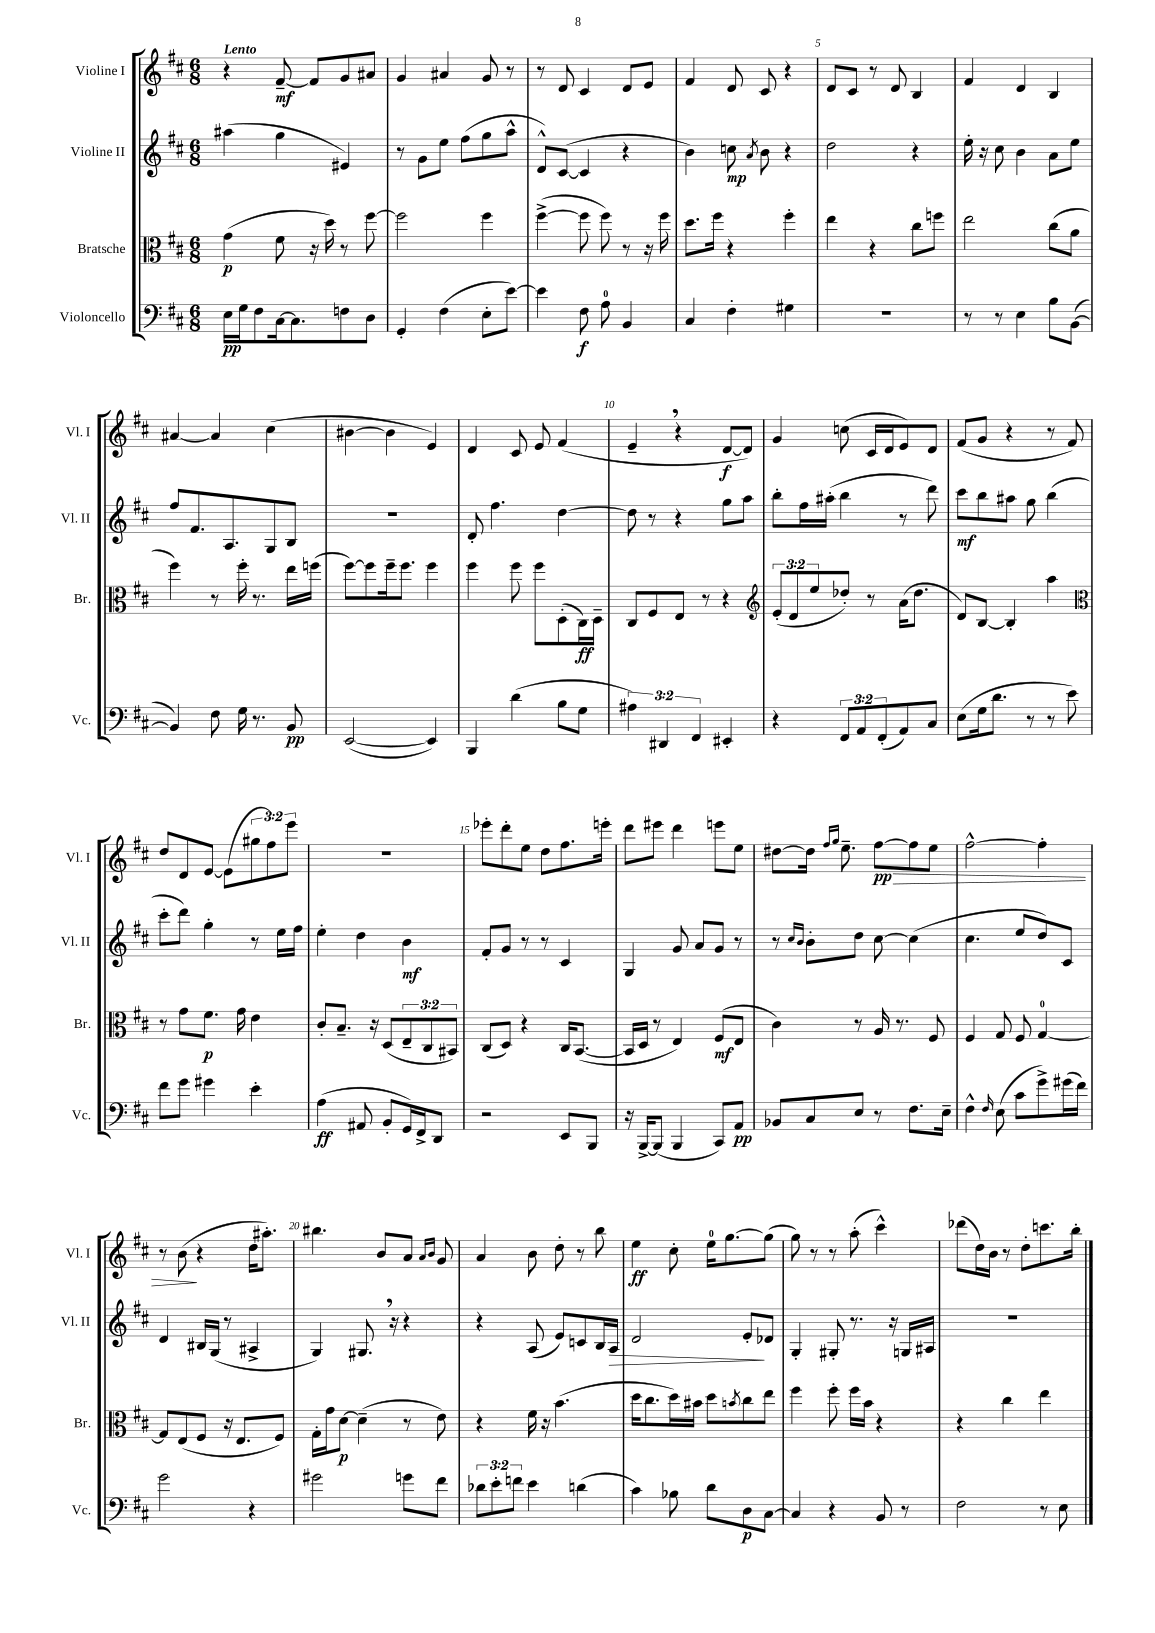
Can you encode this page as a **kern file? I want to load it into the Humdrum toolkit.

**kern	**kern	**kern	**kern
*staff4	*staff3	*staff2	*staff1
*clefF4	*clefC3	*clefG2	*clefG2
*k[f#c#]	*k[f#c#]	*k[f#c#]	*k[f#c#]
*M6/8	*M6/8	*M6/8	*M6/8
16E\LL	(4g\	(4aa#\	4r
16G\J	.	.	.
8F#\	.	.	.
[16C#\k	8f#\	4gg\	[8f#~/
8.C#\]	.	.	.
.	16r	.	8f#/]L
.	16dd\)	.	.
8F\	8r	4e#/)	8g/
8D\J	[8ff#\	.	8a#/J
=	=	=	=
4GG'/	2ff#\]	8r	4g/
.	.	8g\L	.
(4F#\	.	8ee\J	4a#/
.	.	(8ff#\L	.
8E'\L	4ff#\	8gg\	8g/
[8e\J)	.	8aa^^\J	8r
=	=	=	=
4e\]	([4ff#^\	8d^^/L)	8r
.	.	([8c#/J	8d/
8F#\	8ff#\]	4c#/]	4c#/
8A\	8ff#\)	.	.
4BB/	8r	4r	8d/L
.	16r	.	8e/J
.	16ff#\	.	.
=	=	=	=
4C#/	8.dd\L	4b\)	4f#/
.	16ff#\Jk	.	.
4F#'\	4r	8cc\	8d/
.	.	8qa/	.
.	.	8b\	8c#/
4G#\	4ff#'\	4r	4r
=	=	=	=
2.r	4ee\	2dd\	8d/L
.	.	.	8c#/J
.	4r	.	8r
.	.	.	8d/
.	8cc#\L	4r	4B/
.	8ff\J	.	.
=	=	=	=
8r	2ee\	16ee'\	4f#/
.	.	16r	.
8r	.	8cc#\	.
4E\	.	4b\	4d/
8B\L	(8cc#\L	8a\L	4B/
([8BB\J	8a\J	8ee\J	.
=	=	=	=
4BB/])	4ff#\)	8ff#/L	[4a#/
.	.	8.f#/	.
8F#\	8r	.	4a#/]
.	.	8.A/	.
16G\	16ff#'\	.	.
8.r	8.r	.	.
.	.	8G/	(4cc#\
8BB/	16ee\LL	8B/J	.
.	(16ff\JJ	.	.
=	=	=	=
([2EE/	[8ff#\L)	2.r	[4b#\
.	8ff#\]	.	.
.	16ff#~\k	.	4b#\]
.	8.ff#\J	.	.
4EE/])	4ff#\	.	4e/)
=	=	=	=
4BBB/	4ff#\	8d'/	4d/
.	.	4.ff#\	.
(4d\	8ff#\	.	8c#/
.	8ff#\L	.	8e/
8B\L	(8D'\	[4dd\	(4f#/
8G\J	16C#\L)	.	.
.	16D~\JJ	.	.
=	=	=	=
6A#\)	8C#/L	8dd\]	4e~/
.	8F#/	8r	.
6DD#/	.	.	.
.	8E/J	4r	4r
6FF#/	.	.	.
.	8r	.	.
4EE#'/	4r	8gg\L	[8d/L
.	.	8aa\J	8d/]J)
=	=	=	=
*	*clefG2	*	*
4r	(12e'/L	8bb'\L	4g/
.	12d/	.	.
.	.	16ff#\L	.
.	12ee/	.	.
.	.	(16aa#'\JJ	.
12FF#/L	8dd-'/J)	4bb\	(8cc\
12AA/	.	.	.
.	8r	.	16c#/LL
(12FF#'/	.	.	.
.	.	.	16d/J
8AA/)	(16a\LK	8r	8e/)
.	8.dd-\J	.	.
8C#/J	.	8ddd\)	8d/J
=	=	=	=
(8E\L	8d/L)	8ccc#\L	(8f#/L
16G\k	[8B/J	8bb\	8g/J
8.d\J	.	.	.
.	4B'/]	8aa#\J	4r
8r	.	8gg\	.
8r	4aa\	(4bb\	8r
8e\)	.	.	8f#/)
=	=	=	=
*	*clefC3	*	*
8f#\L	8r	8ccc#'\L	8dd/L
8g\J	8g\L	8ddd\J)	8d/
4g#\	8.f#\J	4gg'\	[8e/J
.	.	.	(8e\]L
.	16g\	.	.
4e'\	4e\	8r	12gg#\
.	.	.	12ff#\)
.	.	16ee\LL	.
.	.	.	12eee\J
.	.	16ff#\JJ	.
=	=	=	=
(4A\	8c#'/L	4ee'\	2.r
.	8.B~/J	.	.
8AA#/	.	4dd\	.
.	16r	.	.
8BB'/L	(8D/L	.	.
16GG/L)	12E~/	4b\	.
16FF#^/J	.	.	.
.	12C#/	.	.
8DD/J	.	.	.
.	12BB#/J)	.	.
=	=	=	=
2r	(8C#/L	8f#'/L	8eee-'\L
.	8D/J)	8g/J	8ddd'\
.	4r	8r	8ee\J
.	.	8r	8dd\L
8EE/L	16C#/LK	4c#/	8.ff#\
.	([8.BB/J	.	.
8BBB/J	.	.	.
.	.	.	16eee'\Jk
=	=	=	=
16r	16BB/]LL	4G/	8ddd\L
[16BBB^/LK	16D/JJ	.	.
(8BBB/]J	8r	.	8eee#\J
4BBB/	4E/)	8g/	4ddd\
.	.	8a/L	.
8CC#/L)	(8F#/L	8g/J	8eee\L
8AA/J	8E/J	8r	8ee\J
=	=	=	=
8BB-/L	4c#\)	8r	[8dd#\L
.	.	16qqcc#/LL	.
.	.	16qqb/JJ	.
8C#/	.	8b'\L	16dd#\]Jk
.	.	.	16qqff#/LL
.	.	.	16qqgg/JJ
.	.	.	8.ee~\
8E/J	8r	8dd\J	.
8r	16A/	[8cc#\	[8ff#\L
.	8.r	.	.
8.F#\L	.	(4cc#\]	8ff#\]
.	8F#/	.	8ee\J
16E~\Jk	.	.	.
=	=	=	=
4F#^^\	4F#/	4.cc#\	[2ff#^^\
16qqF#/	.	.	.
(8E\	8G/	.	.
8c#\L	8F#/	8ee/L	.
8g^\)	[4G/	8dd/)	4ff#'\]
(16g#\L	.	8c#/J	.
16f#\JJ)	.	.	.
=	=	=	=
2g\	8G/]L	4d/	8r
.	(8E/	.	(8b\
.	8F#/J	16B#/LL	4r
.	.	(16G/JJ	.
.	16r	8r	.
.	8.E/L	.	.
4r	.	4A#^/	16dd\LK
.	.	.	8.aa#'\J)
.	8F#/J)	.	.
=	=	=	=
2g#\	16G'\LL	4G/)	4.bb#\
.	16g\J	.	.
.	[8d\J	.	.
.	(4d~\]	8.G#/	.
.	.	.	8b/L
.	.	16r	.
8g\L	8r	4r	8a/J
.	.	.	16qqa/LL
.	.	.	16qqb/JJ
8f#\J	8e\)	.	8g/
=	=	=	=
12d-\L	4r	4r	4a/
12e'\	.	.	.
12f\J	.	.	.
4e\	16f#\	(8A/	8b\
.	16r	.	.
.	(4.b\	8e/L)	8dd'\
(4d\	.	8c/	8r
.	.	16B/L	8bb\
.	.	16A/JJ	.
=	=	=	=
4c#\)	16dd\LK	2d/	4ee\
.	8.cc#\	.	.
8B-\	16dd\L)	.	8cc#'\
.	16b#\JJ	.	.
8d\L	8dd\L	.	16ee\LK
.	.	.	[8.gg\
.	8qb/	.	.
8D\	8cc#\	8e'/L	.
[8C#\J	8ee\J	8d-/J	(8gg\]J
=	=	=	=
4C#/]	4ff#\	4G'/	8gg\)
.	.	.	8r
4r	8ff#'\	8G#'/	8r
.	16ff#\LL	8.r	(8aa'\
.	16b\JJ	.	.
8BB/	4r	.	4ccc#^^\)
.	.	16r	.
8r	.	16G/LL	.
.	.	16A#/JJ	.
=	=	=	=
2F#\	4r	2.r	(8ddd-\L
.	.	.	16dd\L)
.	.	.	16b\JJ
.	4cc#\	.	8r
.	.	.	8dd'\L
8r	4ee\	.	8.ccc\
8E\	.	.	.
.	.	.	16bb'\Jk
==	==	==	==
*-	*-	*-	*-
